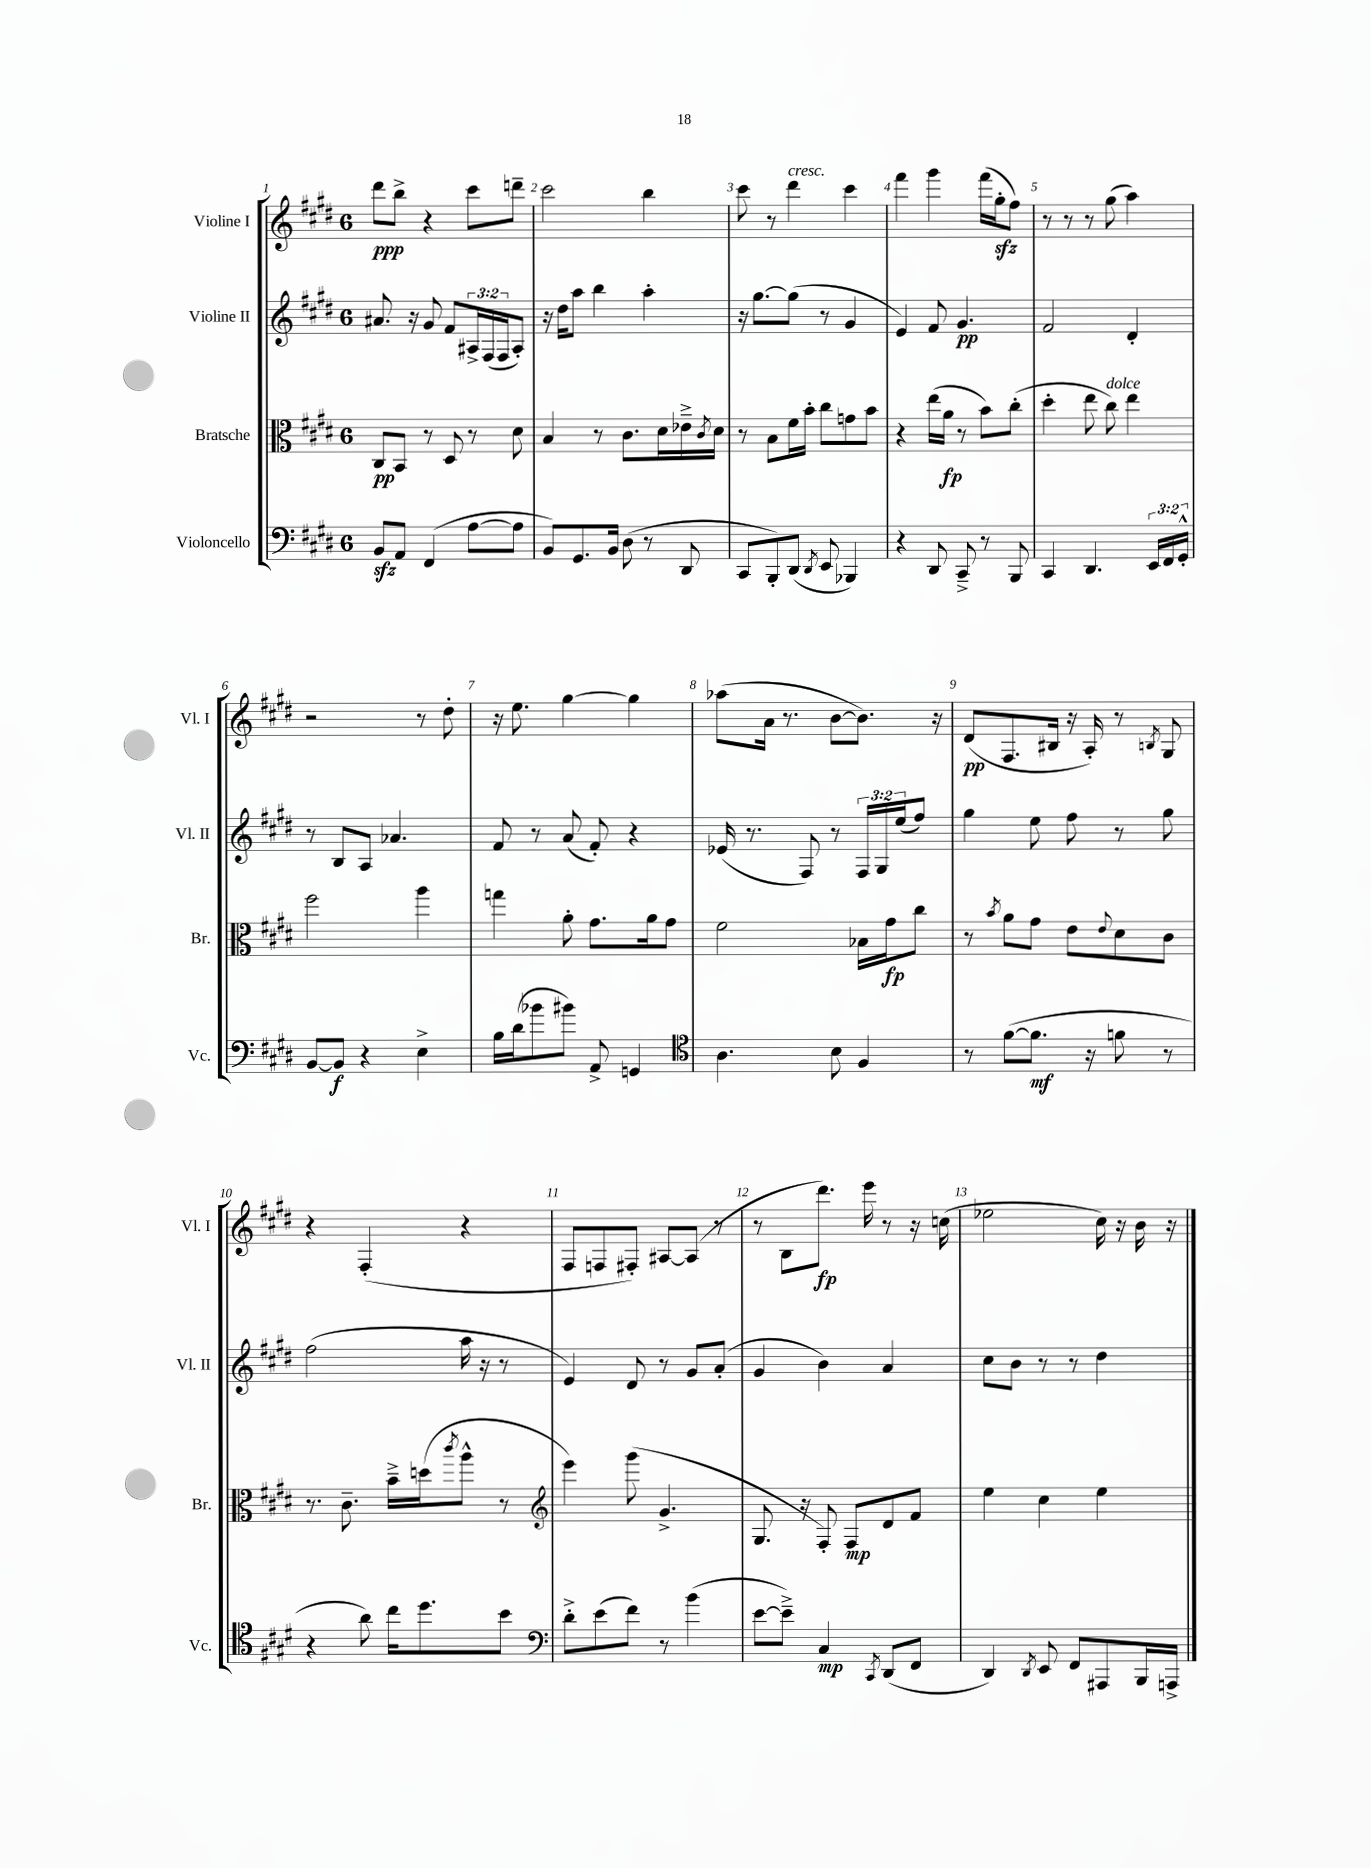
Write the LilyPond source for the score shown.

<<
\new StaffGroup <<
\new Staff = "s0" \with { instrumentName = "Violine I" shortInstrumentName = "Vl. I" } {
    \clef treble \key e \major \once \override Staff.TimeSignature.style = #'single-digit \time 6/8
    dis'''8\ppp b''8-> r4 cis'''8 d'''8-- |
    cis'''2 b''4 |
    cis'''8 r8 dis'''4^\markup { \italic "cresc." } cis'''4 |
    fis'''4 gis'''4 fis'''16( gis''16-.\sfz fis''8) |
    r8 r8 r8 gis''8( a''4) |
    r2 r8 dis''8-. |
    r16 e''8. gis''4~ gis''4 |
    aes''8( a'16 r8. b'8~ b'8.) r16 |
    dis'8\pp( fis8. bis16 r16 a16-.) r8 \acciaccatura { b8 } gis8 |
    r4 fis4-.( r4 |
    fis8 f8 fis8-.) ais8~ ais8( r8 |
    r8 b8 dis'''8.\fp) e'''16 r8 r16 c''16( |
    ees''2 cis''16) r16 b'16 r16 \bar "|." |
}
\new Staff = "s1" \with { instrumentName = "Violine II" shortInstrumentName = "Vl. II" } {
    \clef treble \key e \major \once \override Staff.TimeSignature.style = #'single-digit \time 6/8 \override Staff.TupletNumber.text = #tuplet-number::calc-fraction-text
    ais'8. r16 gis'8 fis'8 \tuplet 3/2 { ais16-> fis16( fis16 } ais8-.) |
    r16 dis''16 a''8 b''4 a''4-. |
    r16 gis''8.~ gis''8( r8 gis'4 |
    e'4) fis'8 gis'4.\pp |
    fis'2 dis'4-. |
    r8 b8 a8 aes'4. |
    fis'8 r8 a'8( fis'8-.) r4 |
    ees'16( r8. fis8) r8 \tuplet 3/2 { fis16 gis16 e''16( } fis''8) |
    gis''4 e''8 fis''8 r8 gis''8 |
    fis''2( a''16 r16 r8 |
    e'4) dis'8 r8 gis'8 a'8-.( |
    gis'4 b'4) a'4 |
    cis''8 b'8 r8 r8 dis''4 \bar "|." |
}
\new Staff = "s2" \with { instrumentName = "Bratsche" shortInstrumentName = "Br." } {
    \clef alto \key e \major \once \override Staff.TimeSignature.style = #'single-digit \time 6/8
    cis8\pp b,8 r8 dis8 r8 dis'8 |
    b4 r8 cis'8. dis'16 ees'16---> \acciaccatura { cis'8 } dis'16 |
    r8 b8 fis'16 b'16-. cis''8 g'8 b'8 |
    r4 e''16( a'16\fp r8 b'8) cis''8-.( |
    dis''4-. e''8 cis''8^\markup { \italic "dolce" }) e''4 |
    fis''2 a''4 |
    g''4 a'8-. gis'8. a'16 gis'8 |
    fis'2 bes16 gis'16\fp cis''8 |
    r8 \acciaccatura { b'8 } a'8 gis'8 e'8 \appoggiatura { e'8 } dis'8 cis'8 |
    r8. cis'8.-- b'16---> d''16( \acciaccatura { cis'''8 } a''8-^ r8 |
    \clef treble e'''4) gis'''8( gis'4.-> |
    gis8. r16 fis8-.) fis8\mp dis'8 fis'8 |
    e''4 cis''4 e''4 \bar "|." |
}
\new Staff = "s3" \with { instrumentName = "Violoncello" shortInstrumentName = "Vc." } {
    \clef bass \key e \major \once \override Staff.TimeSignature.style = #'single-digit \time 6/8 \override Staff.TupletNumber.text = #tuplet-number::calc-fraction-text
    b,8\sfz a,8 fis,4( a8~ a8 |
    b,8) gis,8. b,16 dis8( r8 dis,8 |
    cis,8 b,,8-.) dis,8( \acciaccatura { dis,8 } e,8 bes,,4) |
    r4 dis,8 cis,8---> r8 b,,8 |
    cis,4 dis,4. \tuplet 3/2 { e,16 fis,16 gis,16-.-^ } |
    b,8~ b,8\f r4 e4-> |
    b16 dis'16( bes'8 bis'8) a,8-> g,4 |
    \clef tenor a4. b8 fis4 |
    r8 fis'8~( fis'8.\mf r16 f'8 r8 |
    r4 a'8) cis''16 dis''8. b'8 |
    \clef bass dis'8-.-> e'8( fis'8) r8 b'4( |
    e'8~ e'8--->) cis4\mp \acciaccatura { cis,8 } dis,8( fis,8 |
    dis,4) \acciaccatura { dis,8 } e,8 fis,8 ais,,8 b,,16 a,,16-> \bar "|." |
}
>>
>>
\layout { \context { \Score \override BarNumber.break-visibility = ##(#f #t #t) barNumberVisibility = #all-bar-numbers-visible } }
